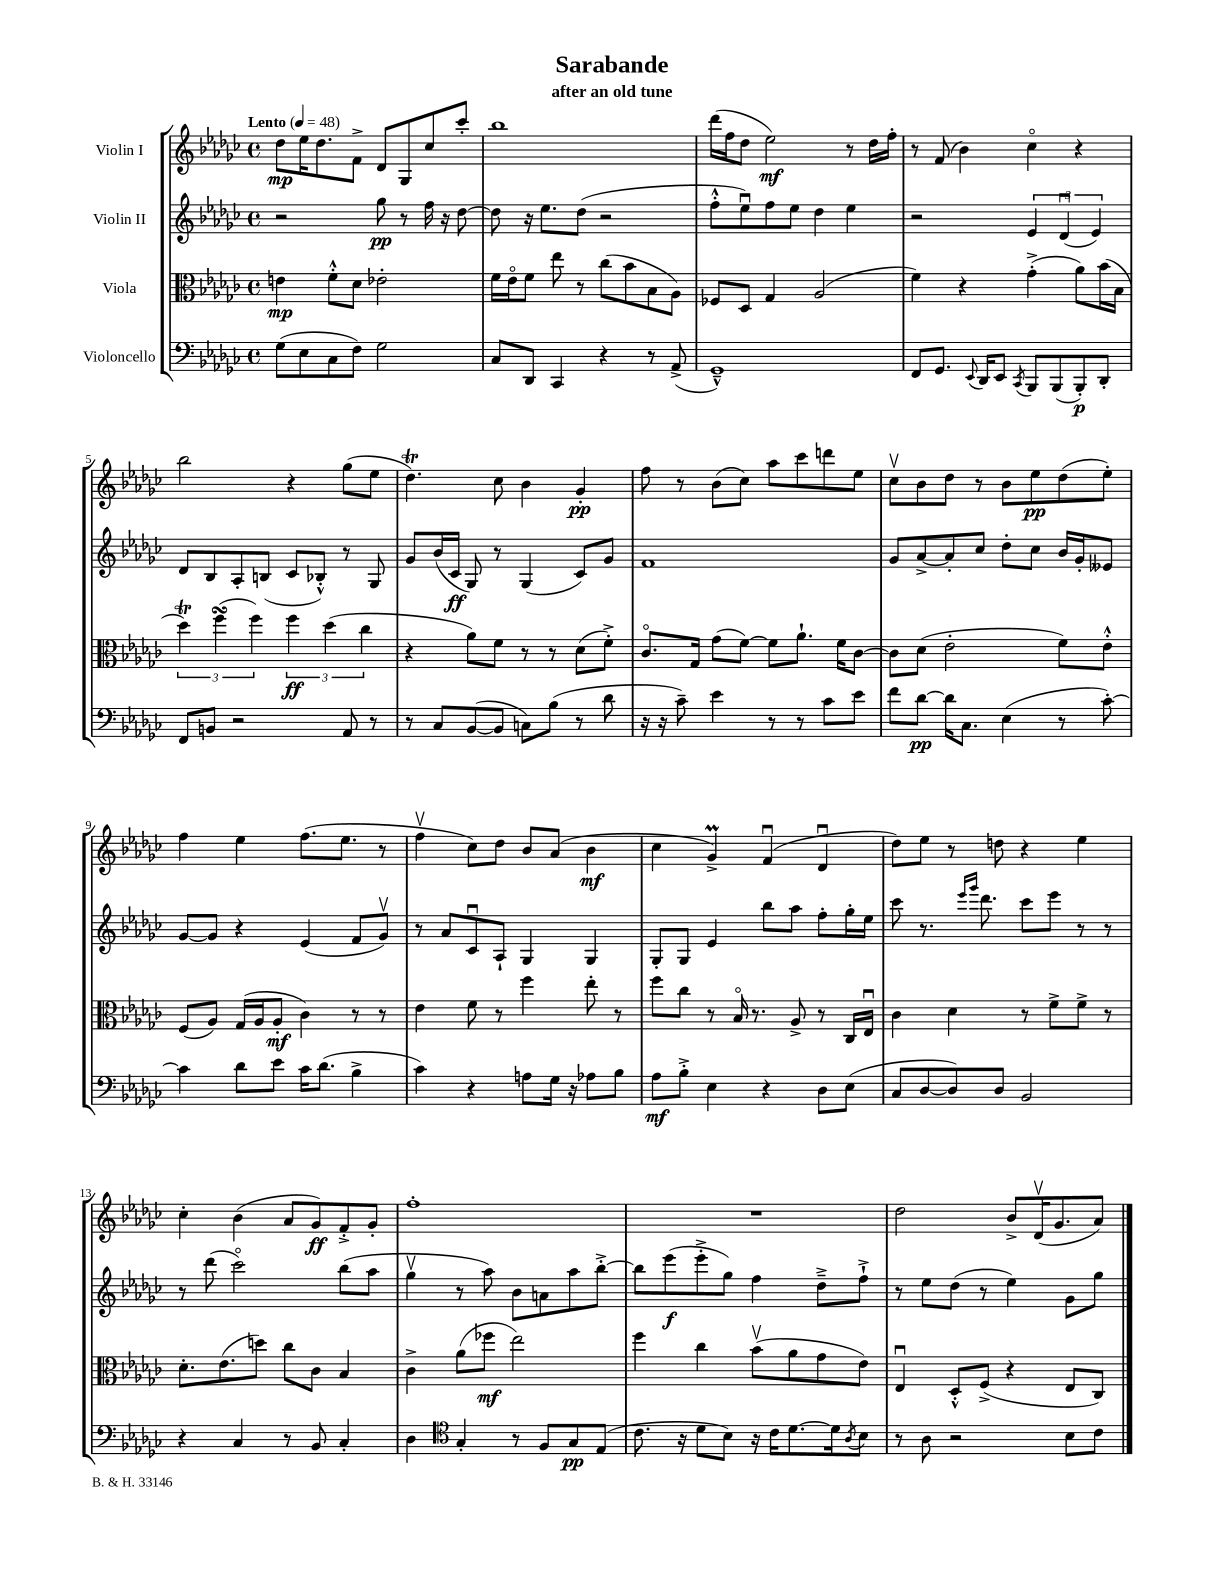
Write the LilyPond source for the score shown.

\header { title = "Sarabande" subtitle = "after an old tune" }
<<
\new StaffGroup <<
\new Staff = "s0" \with { instrumentName = "Violin I" } {
    \clef treble \key ges \major \defaultTimeSignature \time 4/4 \tempo "Lento" 4 = 48
    des''8\mp ees''16 des''8. f'8-> des'8 ges8 ces''8 ces'''8-. |
    bes''1 |
    des'''16( f''16 des''8 ees''2\mf) r8 des''16 f''16-. |
    r8 f'8( bes'4) ces''4\flageolet r4 |
    bes''2 r4 ges''8( ees''8 |
    des''4.\trill) ces''8 bes'4 ges'4-.\pp |
    f''8 r8 bes'8( ces''8) aes''8 ces'''8 d'''8 ees''8 |
    ces''8\upbow bes'8 des''8 r8 bes'8 ees''8\pp des''8( ees''8-.) |
    f''4 ees''4 f''8.( ees''8. r8 |
    f''4\upbow ces''8) des''8 bes'8 aes'8( bes'4\mf |
    ces''4 ges'4->\prall) f'4\downbow( des'4\downbow |
    des''8) ees''8 r8 d''8 r4 ees''4 |
    ces''4-. bes'4( aes'8 ges'8\ff) f'8-.-> ges'8-. |
    f''1-. |
    R1 |
    des''2 bes'8-> des'16\upbow( ges'8. aes'8) \bar "|." |
}
\new Staff = "s1" \with { instrumentName = "Violin II" } {
    \clef treble \key ges \major \defaultTimeSignature \time 4/4
    r2 ges''8\pp r8 f''16 r16 des''8~ |
    des''8 r16 ees''8. des''8( r2 |
    f''8-.-^ ees''8\downbow) f''8 ees''8 des''4 ees''4 |
    r2 \tuplet 3/2 { ees'4 des'4\downbow( ees'4) } |
    des'8 bes8 aes8-. b8( ces'8 bes8-.-^) r8 ges8 |
    ges'8 bes'16( ces'16\ff ges8) r8 ges4( ces'8) ges'8 |
    f'1 |
    ges'8 aes'8~-> aes'8-. ces''8 des''8-. ces''8 bes'16 ges'16-. eeses'8 |
    ges'8~ ges'8 r4 ees'4( f'8 ges'8\upbow) |
    r8 aes'8 ces'8\downbow aes8-! ges4 ges4 |
    ges8-. ges8 ees'4 bes''8 aes''8 f''8-. ges''16-. ees''16 |
    ces'''8 r8. \grace { ees'''16 ges'''16 } des'''8. ces'''8 ees'''8 r8 r8 |
    r8 des'''8( ces'''2\flageolet) bes''8( aes''8 |
    ges''4\upbow r8 aes''8) bes'8 a'8 aes''8 bes''8~-.-> |
    bes''8 ees'''8\f( ees'''8-.-> ges''8) f''4 des''8---> f''8-!-> |
    r8 ees''8 des''8( r8 ees''4) ges'8 ges''8 \bar "|." |
}
\new Staff = "s2" \with { instrumentName = "Viola" } {
    \clef alto \key ges \major \defaultTimeSignature \time 4/4
    e'4\mp f'8-.-^ des'8 ees'2-. |
    f'16 ees'16\flageolet f'8 ees''8 r8 ces''8( bes'8 bes8 aes8) |
    fes8 des8 ges4 aes2( |
    f'4) r4 ges'4-.->( aes'8) bes'16( bes16 |
    \tuplet 3/2 { des''4\trill) f''4\turn( f''4) } \tuplet 3/2 { f''4\ff des''4( ces''4 } |
    r4 aes'8) f'8 r8 r8 des'8( f'8-.->) |
    ces'8.\flageolet ges16 ges'8( f'8~) f'8 aes'8.-! f'16 ces'8~ |
    ces'8 des'8( ees'2-. f'8) ees'8-.-^ |
    f8( aes8) ges16( aes16 aes8-.\mf ces'4) r8 r8 |
    ees'4 f'8 r8 f''4 ees''8-. r8 |
    f''8 ces''8 r8 bes16\flageolet r8. aes8-> r8 ces16 ees16\downbow |
    ces'4 des'4 r8 f'8-> f'8-> r8 |
    des'8.-. ees'8.( d''8) ces''8 ces'8 bes4 |
    ces'4-> aes'8( fes''8\mf ees''2) |
    f''4 ces''4 bes'8\upbow( aes'8 ges'8 ees'8) |
    ees4\downbow des8-.-^ f8->( r4 ees8 ces8) \bar "|." |
}
\new Staff = "s3" \with { instrumentName = "Violoncello" } {
    \clef bass \key ges \major \defaultTimeSignature \time 4/4
    ges8( ees8 ces8 f8) ges2 |
    ces8 des,8 ces,4 r4 r8 aes,8->( |
    ges,1---^) |
    f,8 ges,8. \appoggiatura { ees,8 } des,16 ees,8 \acciaccatura { ces,8 } bes,,8 bes,,8( bes,,8-.\p) des,8-. |
    f,8 b,8 r2 aes,8 r8 |
    r8 ces8 bes,8~( bes,8 c8) bes8( r8 des'8 |
    r16 r16 ces'8--) ees'4 r8 r8 ces'8 ees'8 |
    f'8 des'8~\pp des'16 ces8. ees4( r8 ces'8~-.) |
    ces'4 des'8 ees'8 ces'16 des'8.( bes4-> |
    ces'4) r4 a8 ges16 r16 aes8 bes8 |
    aes8\mf bes8-.-> ees4 r4 des8 ees8( |
    ces8 des8~ des8) des8 bes,2 |
    r4 ces4 r8 bes,8 ces4-. |
    des4 \clef tenor ges4-. r8 f8 ges8\pp ees8( |
    ces'8. r16 des'8 bes8) r16 ces'16 des'8.~ des'16 \acciaccatura { aes8 } bes8 |
    r8 aes8 r2 bes8 ces'8 \bar "|." |
}
>>
>>
